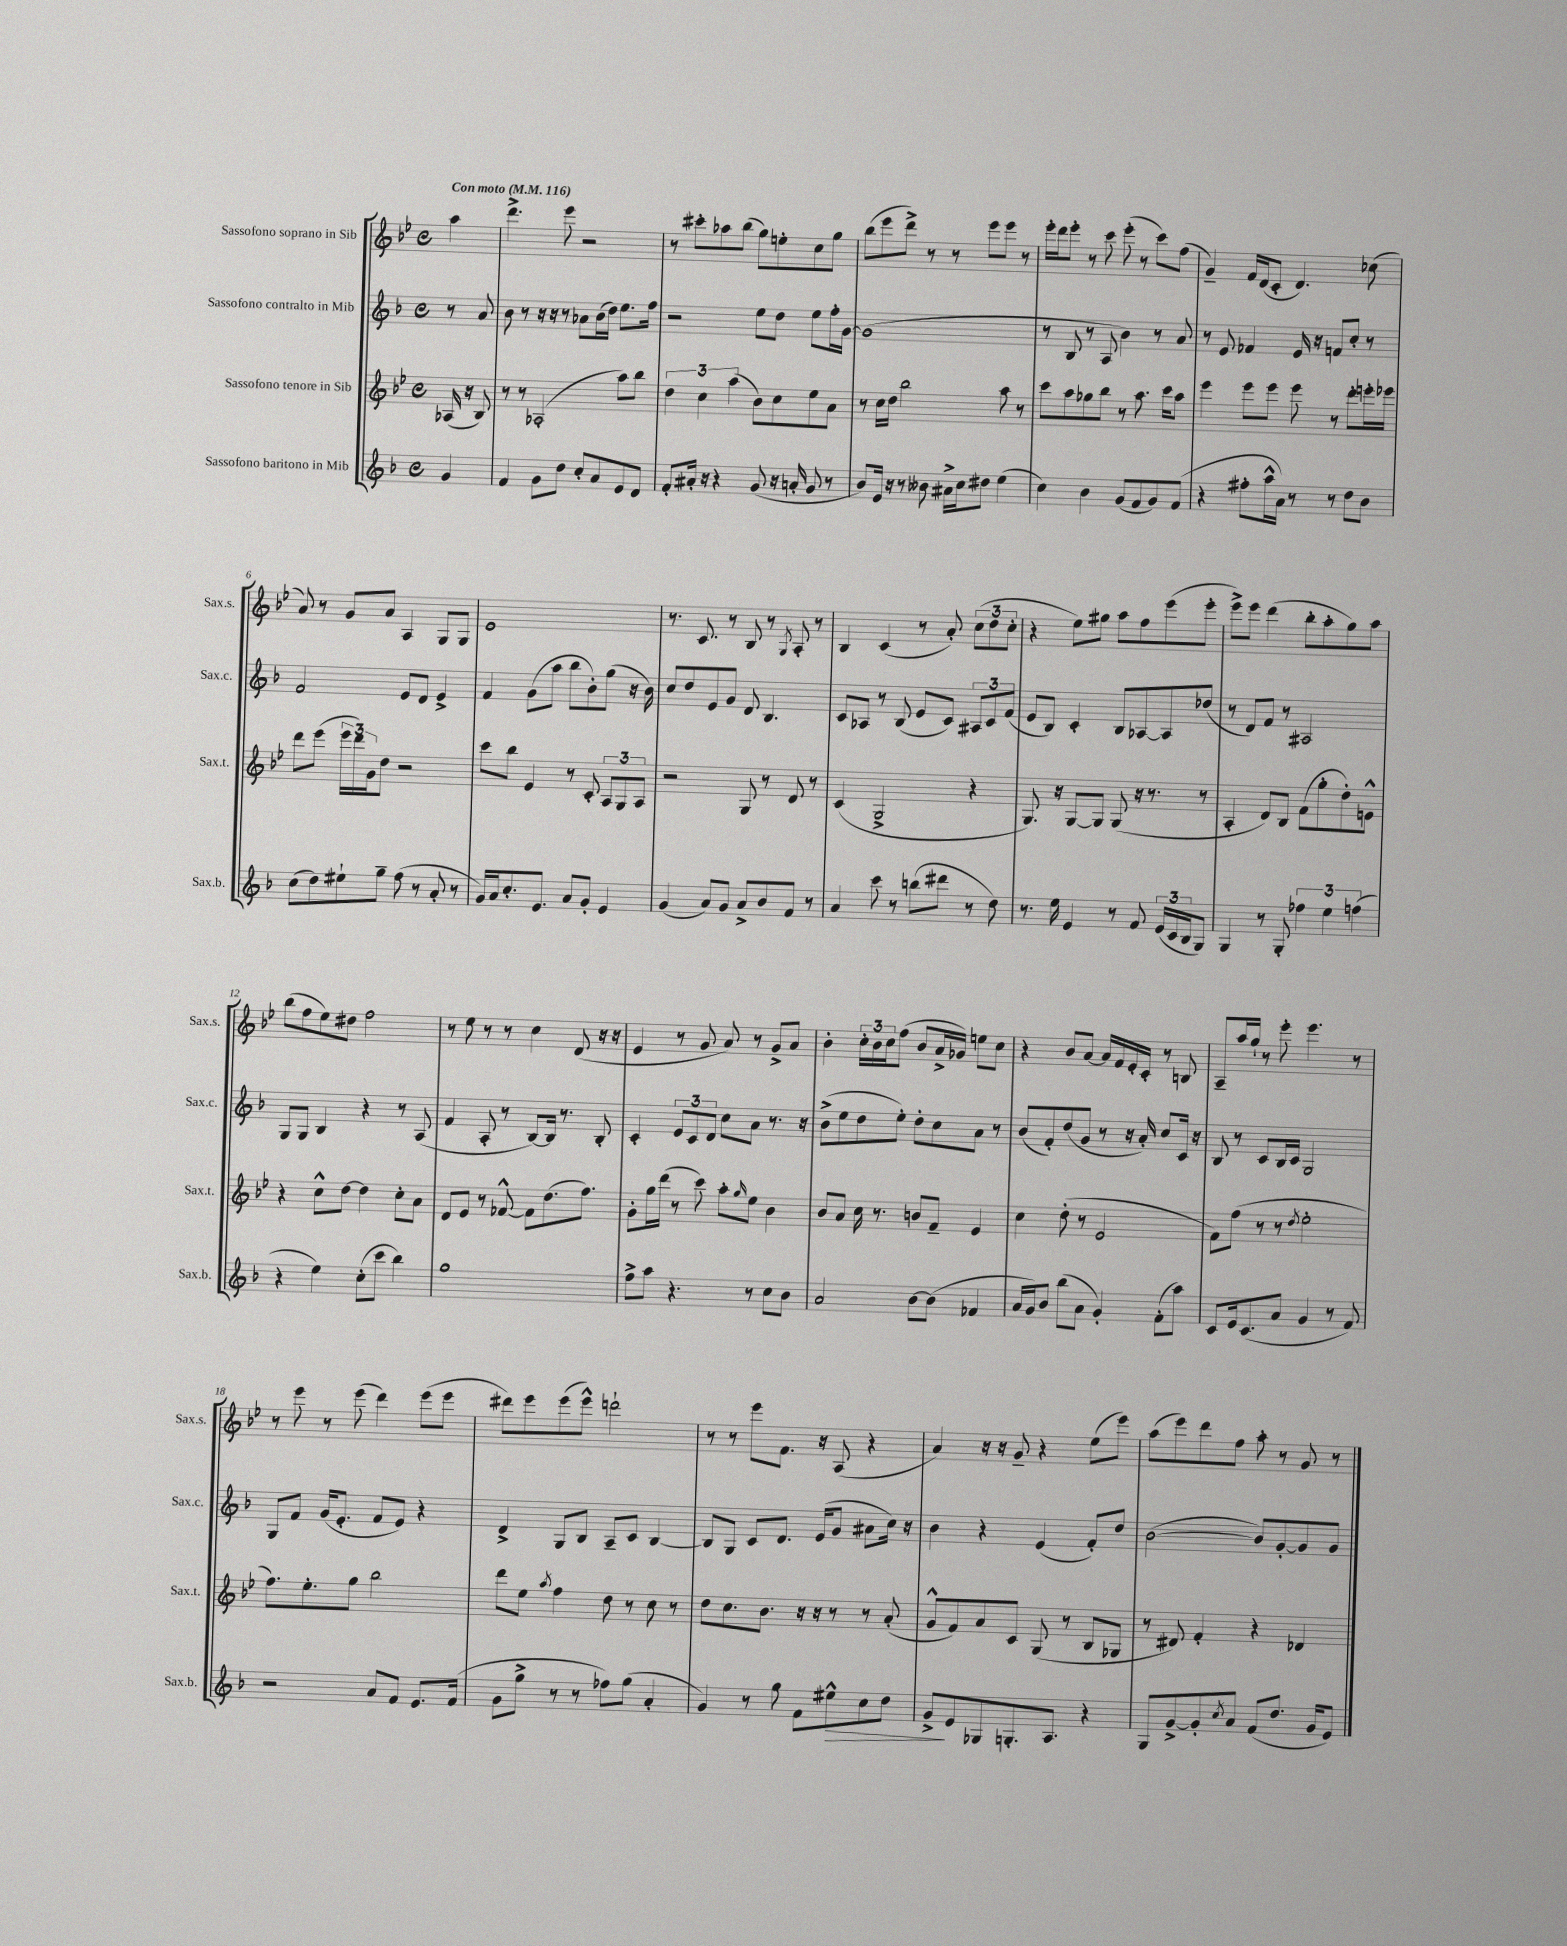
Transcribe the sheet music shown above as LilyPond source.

<<
\new StaffGroup <<
\new Staff = "s0" \with { instrumentName = "Sassofono soprano in Sib" shortInstrumentName = "Sax.s." } {
    \clef treble \key bes \major \defaultTimeSignature \time 4/4 \partial 4 \tempo "Con moto" 4 = 116
    a''4 |
    d'''4.-> ees'''8 r2 |
    r8 cis'''8-. aes''8 bes''8( g''8) e''8-. c''8 g''8 |
    bes''8( ees'''8 d'''8->) r8 r8 ees'''8 ees'''8 r8 |
    ees'''16-. d'''16 ees'''8-. r8 c'''8 ees'''8-.( r8 c'''8) f''8( |
    g'4--) f'16 d'16( c'8-. d'4.) ces''8( |
    a'8) r8 g'8 a'8 a4 g8 g8 |
    ees'1 |
    r8. c'8. r8 bes8 r8 \acciaccatura { g8 } a8-. r8 |
    bes4 c'4( r8 a'8-.) \tuplet 3/2 { c''8( d''8 c''8-. } |
    r4 ees''8) gis''8 a''8 f''8 ees'''8( ees'''8-. |
    ees'''8->) ees'''8 d'''4( bes''8-. a''8-. g''8) a''8 |
    bes''8( f''8 ees''8) dis''8 f''2 |
    r8 ees''8 r8 r8 c''4 d'8( r16 r16 |
    ees'4 r8 g'8 a'8) r8 g'8-> a'8 |
    bes'4-. \tuplet 3/2 { c''16-. bes'16 c''16 } f''8( bes'8 a'16-> ges'16) e''8 c''8 |
    r4 bes'8 a'8~ a'16 f'16 ees'16-. c'16-. r8 b8 |
    a8-- a''16 g''16-! r8 ees'''8-. ees'''4. r8 |
    r8 ees'''8 r8 ees'''8( d'''4) ees'''8( ees'''8 |
    dis'''8) ees'''8 ees'''8( ees'''8-^) d'''2-! |
    r8 r8 ees'''8 f'8. r16 a8( r4 |
    a'4) r16 r16 g'8-- r4 ees''8( ees'''8) |
    a''8( ees'''8) d'''8 f''8 a''8-. r8 g'8 r8 \bar "|." |
}
\new Staff = "s1" \with { instrumentName = "Sassofono contralto in Mib" shortInstrumentName = "Sax.c." } {
    \clef treble \key f \major \defaultTimeSignature \time 4/4 \partial 4
    r8 a'8 |
    bes'8 r8 r16 r16 r8 aes'8 bes'16( d''16) e''8. f''16 |
    r2 e''8 d''8 e''8 f''16-. g'16~ |
    g'1( |
    r8 bes8 r8 a8 bes'4) r8 a'8 |
    r8 e'8 fes'4 e'16 r16 f'8 c''8-. r8 |
    f'2 e'8 d'8 e'4-> |
    f'4 g'8( a''8 bes''8 bes'8-.) g''8( r16 bes'16) |
    c''8 d''8 e'8 g'8 d'8 bes4. |
    c'8 aes8 r8 bes8( e'8 c'8) \tuplet 3/2 { ais8 c'8 f'8( } |
    e'8 bes8) c'4-. bes8 aes8~ aes8 des''8( |
    r8 d'8) f'8 r8 ais2 |
    g8 g8 bes4 r4 r8 a8( |
    f'4 a8-. r8 bes8~) bes16 r8. bes8-. |
    c'4-. \tuplet 3/2 { e'8 c'8 d'8 } c''8 a'8 r8. r16 |
    bes'8->( e''8 d''8 e''8-.) d''8-. c''8 a'8 r8 |
    bes'8( f'8-.) d''8( g'8 r8 r16 a'16-.) c''8 c'16 r16 |
    bes8 r8 c'8 bes16 c'16 g2 |
    g8 f'8 g'16( e'8.-. f'8 e'8) r4 |
    d'4-> g8 bes8 a8-- c'8 bes4~ |
    bes8 g8 c'8 d'8. e'16( g'8 ais'8 c''16) r16 |
    bes'4 r4 e'4( f'8-.) d''8 |
    bes'2~( bes'8) g'8~-. g'8 g'8 \bar "|." |
}
\new Staff = "s2" \with { instrumentName = "Sassofono tenore in Sib" shortInstrumentName = "Sax.t." } {
    \clef treble \key bes \major \defaultTimeSignature \time 4/4 \partial 4
    aes16( r16 bes8) |
    r8 r8 aes2-.( a''8) bes''8 |
    \tuplet 3/2 { d''4 c''4 a''4( } bes'8) c''8 ees''8 a'8 |
    r8 c''16 d''16 bes''2 a''8 r8 |
    c'''8 a''8 ges''8 bes''8 r8 a''8. c'''16 a''8 |
    ees'''4 ees'''8 ees'''8 ees'''8 r8 d'''8-. e'''16-. ees'''16 |
    d'''8 ees'''8( \tuplet 3/2 { ees'''16 d'''16) g'16 } d''8 r2 |
    c'''8 bes''8 ees'4 r8 c'8-. \tuplet 3/2 { a8 g8 a8 } |
    r2 g8 r8 d'8 r8 |
    c'4( g2-> r4 |
    g8.) r16 g8~ g8 g8( r16 r8. r8 |
    a4-. d'8) bes8 f'8( g''8-. d''8-.) e'8-^ |
    r4 c''8-^ d''8~ d''4 c''8-. a'8 |
    d'8 ees'8 r8 fes'8~-^ fes'8 d''8.( f''8.) |
    g'8-. g''16 d'''16( r8 c'''8) a''8-. \grace { g''16 } ees''8 bes'4 |
    bes'8 a'8 c''16 r8. b'8 f'8-- ees'4 |
    c''4 d''8-.( r8 ees'2 |
    f'8) f''8( r8 r8 \acciaccatura { d''8 } ees''2-. |
    f''8.) ees''8.-. g''8 bes''2 |
    d'''8 ees''8 \acciaccatura { a''8 } f''4 d''8 r8 c''8 r8 |
    d''8 c''8. bes'8. r16 r16 r8 r8 a'8-.( |
    g'8-^ f'8) a'8 c'8 g8( r8 bes8 ges8 |
    r8 dis'8) f'4-. r4 des'4 \bar "|." |
}
\new Staff = "s3" \with { instrumentName = "Sassofono baritono in Mib" shortInstrumentName = "Sax.b." } {
    \clef treble \key f \major \defaultTimeSignature \time 4/4 \partial 4
    g'4 |
    f'4 g'8 d''8 c''8-. a'8 e'8 d'8 |
    f'8-. ais'16-. r16 r4 g'8( r16 a'16-. g'8 r8 |
    bes'8) e'16 r16 r8 beses'8 ais'16-> c''16 dis''8 e''4( |
    c''4) bes'4 g'8( f'8 g'8) f'8( |
    r4 fis''8-. a''16-^ a'16) r8 r8 d''8 bes'8 |
    c''8( d''8) eis''8-! g''8-- f''8( r8 a'8-. r8 |
    g'16) a'16 c''8.-. e'8. a'8 g'8-. e'4 |
    g'4( a'8) g'8 a'8-> bes'8 f'8 r8 |
    a'4 c'''8 r8 b''8( dis'''8 r8 d''8) |
    r8. e''16 e'4 r8 f'8 \tuplet 3/2 { e'16( c'16 bes16 } g8) |
    g4 r8 g8-. \tuplet 3/2 { fes''4 e''4 f''4( } |
    r4 e''4) c''8-.( c'''8 bes''4) |
    g''1 |
    f''8-> a''8 r4. r8 c''8 bes'8 |
    a'2 bes'8~ bes'8( fes'4 |
    a'16 g'16) bes'8 bes''8( a'8 g'4-.) f'8-.( a''8) |
    c'8 e'16 c'8.( a'8 g'4 r8 f'8) |
    r2 a'8 f'8 e'8. f'16( |
    g'8 g''8-> r8 r8 fes''8) g''8( a'4-. |
    g'4) r8 g''8 f'8 eis''8-^\> c''8 d''8 |
    g'8->\! e'8 ges8 g8.-. a8. r4 |
    g8 g'8~-> g'8-. \acciaccatura { c''8 } a'8 f'8( d''8. g'16 e'8) \bar "|." |
}
>>
>>
